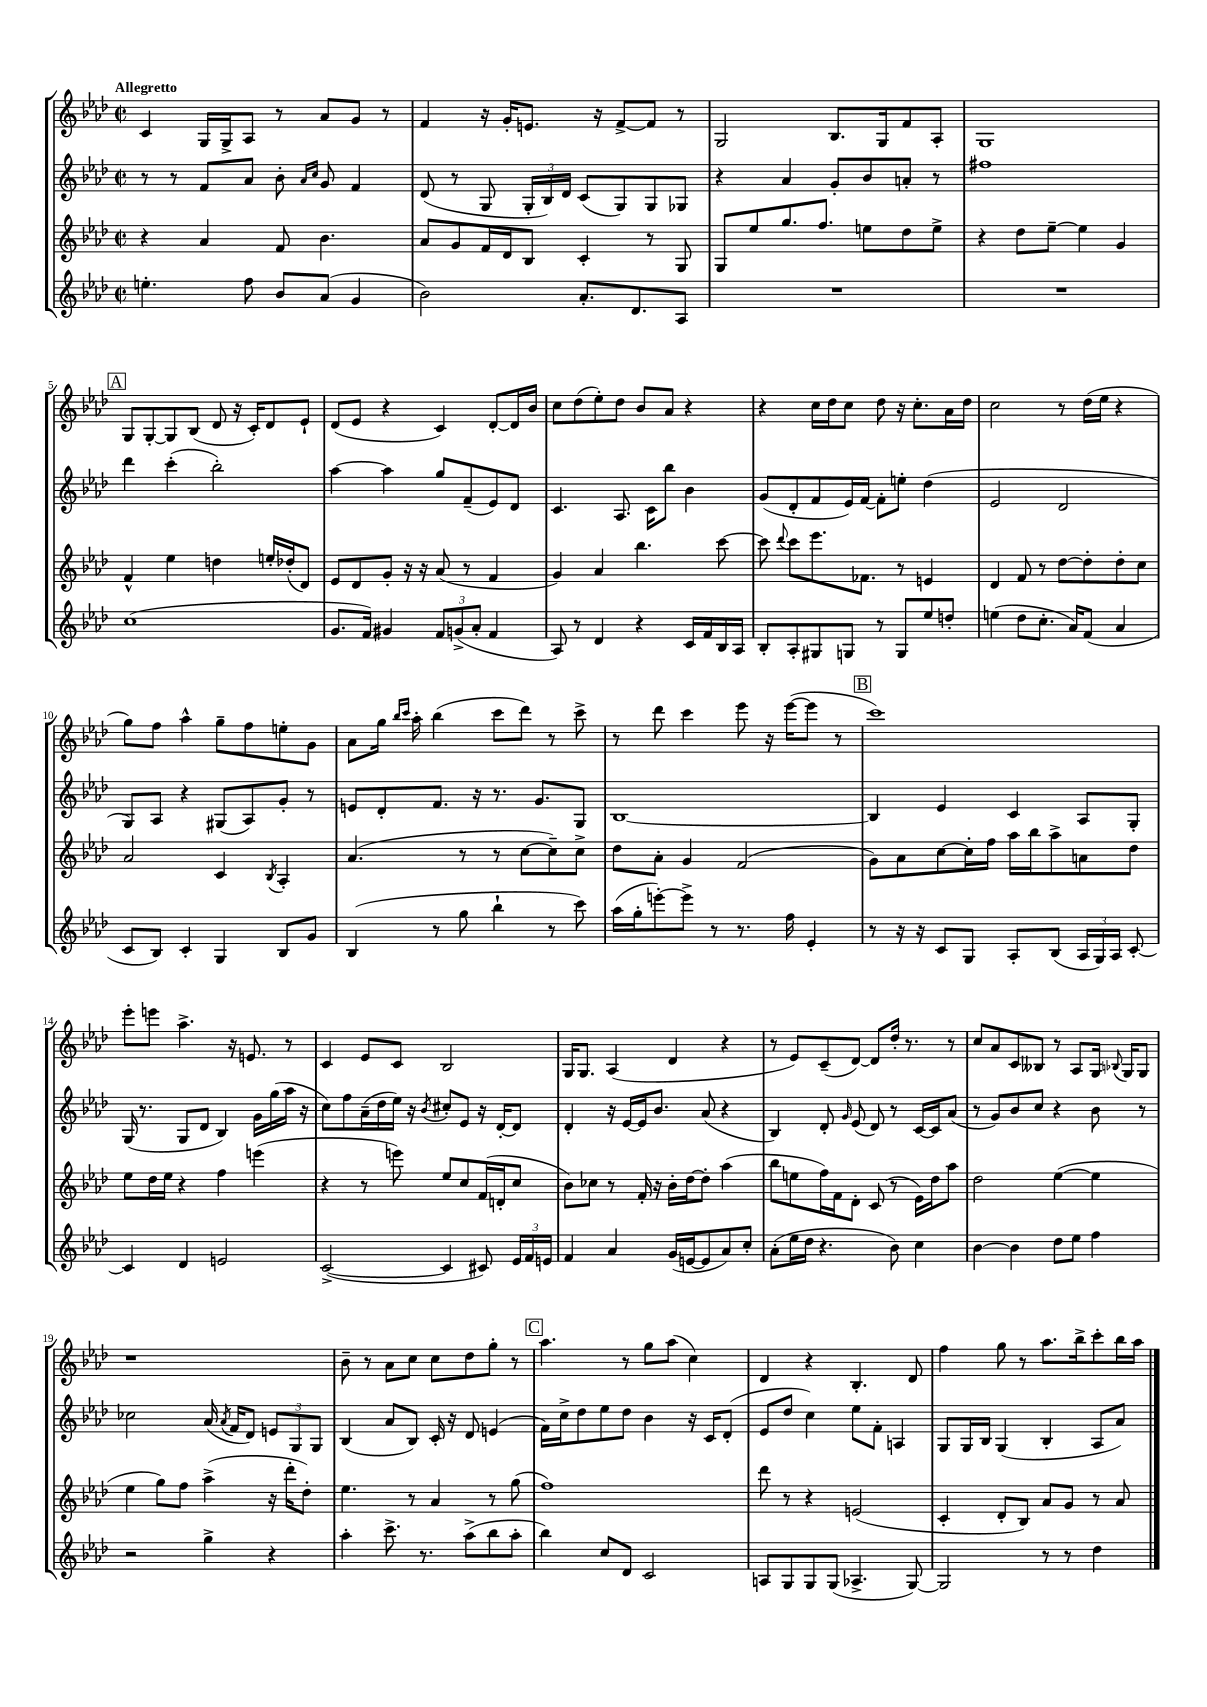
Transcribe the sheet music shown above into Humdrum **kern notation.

**kern	**kern	**kern	**kern
*part4	*part3	*part2	*part1
*staff4	*staff3	*staff2	*staff1
*clefG2	*clefG2	*clefG2	*clefG2
*k[b-e-a-d-]	*k[b-e-a-d-]	*k[b-e-a-d-]	*k[b-e-a-d-]
*M2/2	*M2/2	*M2/2	*M2/2
*met(c|)	*met(c|)	*met(c|)	*met(c|)
=1	=1	=1	=1
!	!	!	!LO:TX:a:B:t=Allegretto
4.een'\	4r	8r	4c/
.	.	8r	.
.	4a-/	8f/L	16G/LL
.	.	.	16G^/J
8ff\	.	8a-/J	8A-/J
8b-/L	8f/	8b-'\	8r
.	.	16qqa-/LL	.
.	.	16qqcc/JJ	.
(8a-/J	4.b-\	8g/	8a-/L
4g/	.	4f/	8g/J
.	.	.	8r
=2	=2	=2	=2
2b-\)	8a-/L	(8d-/	4f/
.	8g/	8r	.
.	16f/L	8G/	16r
.	16d-/J	.	16g'/KL
.	8B-/J	24G'/LL	8.en/J
.	.	24B-/)	.
.	.	24d-/JJ	.
8.a-'/L	4c'/	(8c/L	.
.	.	.	16r
.	.	8G/)	[8f^/L
8.d-/	.	.	.
.	8r	8G/	8f/J]
8A-/J	8G/	8G-X/J	8r
=3	=3	=3	=3
1r	8G/L	4r	2G/
.	8ee-/	.	.
.	8.gg/	4a-/	.
.	8.ff/J	.	.
.	.	8g'/L	8.B-/L
.	8een\L	8b-/	.
.	.	.	16G/k
.	8dd-\	8an'/J	8f/
.	8ee^\J	8r	8A-'/J
=4	=4	=4	=4
1r	4r	1ff#X	1G
.	8dd-\L	.	.
.	[8ee-~\J	.	.
.	4ee-\]	.	.
.	4g/	.	.
!!LO:LB:g=z
!!LO:REH:place=s1:t=A
=5	=5	=5	=5
(1cc	4f^^/	4ddd-\	8G/L
.	.	.	[8G'/
.	4ee-\	(4ccc'\	8G/]
.	.	.	(8B-/J
.	4ddn\	2bb-'\)	8d-/
.	.	.	16r
.	.	.	16c'/KL)
.	16een'/LL	.	8d-/
.	(16dd-X'/J	.	.
.	8d-/J)	.	8e-`/J
=6	=6	=6	=6
8.g/L	8e-/L	[4aa-\	(8d-/L
.	8d-/	.	8e-/J
16f/Jk)	.	.	.
4g#X/	8g'/J	4aa-\]	4r
.	16r	.	.
.	16r	.	.
12f/L	(8a-/	8gg/L	4c/)
(12gn^/	.	.	.
.	8r	(8f~/	.
12a-'/J	.	.	.
4f/	4f/	8e-/)	[8d-'/L
.	.	8d-/J	16d-/L]
.	.	.	16b-/JJ
=7	=7	=7	=7
8A-/)	4g/)	4.c/	8cc\L
8r	.	.	(8dd-\
4d-/	4a-/	.	8ee-'\)
.	.	8.A-/	8dd-\J
4r	4.bb-\	.	8b-/L
.	.	16c\KL	.
.	.	8bb-\J	8a-/J
16c/LL	.	4b-\	4r
16f/	.	.	.
16B-/	[8ccc\	.	.
16A-/JJ	.	.	.
=8	=8	=8	=8
8B-'/L	8ccc\]	(8g/L	4r
.	8qqddd-/	.	.
8A-'/	8ccc\L	8d-'/	.
8G#X/	8.eee-\	8f/	16cc\LL
.	.	.	16dd-\J
8Gn/J	.	16e-/L)	8cc\J
.	8.f-X\J	[16f/JJ	.
8r	.	8f'\L]	8dd-\
8G/L	8r	8een'\J	16r
.	.	.	8.cc'\L
8ee-/	4en/	(4dd-\	.
8ddn'/J	.	.	16a-\L
.	.	.	16dd-\JJ
=9	=9	=9	=9
(4een\	4d-/	2e-/	2cc\
8dd-\L	8f/	.	.
8.cc'\J	8r	.	.
.	[8dd-\L	2d-/	8r
16a-/KL)	.	.	.
(8f/J	8dd-'\]	.	(16dd-\LL
.	.	.	16ee-\JJ
4a-/	8dd-'\	.	4r
.	8cc\J	.	.
!!LO:LB:g=z
=10	=10	=10	=10
8c/L	2a-/	8G/L)	8gg\L)
8B-/J)	.	8A-/J	8ff\J
4c'/	.	4r	4aa-^^\
4G/	4c/	(8G#X/L	8gg~\L
.	.	8A-/)	8ff\
.	8qB-/	.	.
8B-/L	4A-'/	8g'/J	8een'\
8g/J	.	8r	8g\J
=11	=11	=11	=11
(4B-/	(4.a-/	8en/L	8a-\L
.	.	8d-'/	16gg\Jk
.	.	.	16qqbb-/LL
.	.	.	16qqccc/JJ
.	.	.	16aa-'\
8r	.	8.f/J	(4bb-\
8gg\	8r	.	.
.	.	16r	.
4bb-`\	8r	8.r	8ccc\L
.	[8cc\L	.	8ddd-\J)
.	.	8.g/L	.
8r	8cc~\])	.	8r
8ccc\)	8cc^\J	8G/J	8ccc^\
=12	=12	=12	=12
(16aa-\LL	8dd-\L	[1B-	8r
16gg'\J	.	.	.
[8eeen'\)	8a-'\J	.	8ddd-\
8eee^\J]	4g/	.	4ccc\
8r	.	.	.
8.r	(2f/	.	8eee-\
.	.	.	16r
16ff\	.	.	([16eee-\KL
4e-'/	.	.	8eee-\J]
.	.	.	8r
!!LO:REH:place=s1:t=B
=13	=13	=13	=13
8r	8g\L)	4B-/]	1ccc)
16r	8a-\	.	.
16r	.	.	.
8c/L	[8cc\	4e-/	.
8G/J	16cc'\L]	.	.
.	16ff\JJ	.	.
8A-'/L	16aa-\LL	4c/	.
.	16bb-\J	.	.
(8B-/J	8aa-^\	.	.
24A-/LL	8an\	8A-/L	.
24G/)	.	.	.
24A-/JJ	.	.	.
[8c'/	8dd-\J	8G'/J	.
!!LO:LB:g=z
=14	=14	=14	=14
4c/]	8ee-\L	(16G/	8eee-'\L
.	.	8.r	.
.	16dd-\L	.	8eeen\J
.	16ee-\JJ	.	.
4d-/	4r	8G/L	4.aa-^\
.	.	8d-/J	.
2en/	4ff\	4B-/)	.
.	.	.	16r
.	.	.	8.en/
.	(4eeen\	16g\LL	.
.	.	(16gg\	.
.	.	16aa-\JJ	8r
.	.	16r	.
=15	=15	=15	=15
([2c^/	4r	8cc\L)	4c/
.	.	8ff\	.
.	8r	(16a-~\L	8e-/L
.	.	16dd-\	.
.	8eeen\)	16ee-\JJ)	8c/J
.	.	16r	.
.	.	8qb-/	.
4c/]	8ee-/L	8cc#X'/L	2B-/
.	8cc/	8e-/J	.
8c#X/)	(16f/L	16r	.
.	16dn'/J	[16d-'/KL	.
24e-/LL	8cc/J	8d-/J]	.
24f/	.	.	.
24en/JJ	.	.	.
=16	=16	=16	=16
4f/	8b-\L)	4d-'/	16G/KL
.	.	.	8.G/J
.	8cc-X\J	.	.
4a-/	8r	16r	(4A-/
.	.	[16e-/LL	.
.	16f'/	16e-/J]	.
.	16r	8.b-/J	.
(16g/LL	16b-'\LL	.	4d-/
[16en/J	[16dd-\J	.	.
8e/]	8dd-'\J]	(8a-/	.
8a-/)	(4aa-\	4r	4r
8cc'/J	.	.	.
=17	=17	=17	=17
(8a-'\L	8bb-\L	4B-/)	8r
16ee-\L	8een\	.	8e-/L)
16dd-\JJ	.	.	.
4.r	16ff\L)	8d-'/	(8c~/
.	16f\J	.	.
.	.	16qqg/	.
.	8d-'\J	(8e-/	[8d-/J)
.	(8c/	8d-/)	8d-/L]
8b-\)	8r	8r	16dd-'/Jk
.	.	.	8.r
4cc\	16e-\LL)	[16c/LL	.
.	16dd-\J	16c/J]	.
.	8aa-\J	(8a-/J	8r
=18	=18	=18	=18
[4b-\	2dd-\	8r	8cc/L
.	.	8g/L)	8a-/
4b-\]	.	8b-/	8c/
.	.	8cc/J	8B--X/J
8dd-\L	([4ee-\	4r	8r
8ee-\J	.	.	8A-/L
4ff\	4ee-\]	8b-\	16G/Jk
.	.	.	8qqB-X/
.	.	.	16G/KL
.	.	8r	8G/J
!!LO:LB:g=z
=19	=19	=19	=19
2r	4ee-\	2cc-X\	1r
.	8gg\L)	.	.
.	8ff\J	.	.
4gg^\	(4aa-^\	(16a-/	.
.	.	8qa-/	.
.	.	16f/KL	.
.	.	8d-/J)	.
4r	16r	12en/L	.
.	16ddd-'\KL	.	.
.	.	12G/	.
.	8dd-'\J)	.	.
.	.	12G/J	.
=20	=20	=20	=20
4aa-'\	4.ee-\	(4B-/	8b-~\
.	.	.	8r
8.ccc^\	.	8a-/L	8a-\L
.	8r	8B-/J)	8cc\J
8.r	.	.	.
.	4a-/	16c'/	8cc\L
.	.	16r	.
(8aa-^\L	.	8d-/	8dd-\
8bb-\	8r	(4en/	8gg'\J
8aa-'\J	(8gg\	.	8r
!!LO:REH:place=s1:t=C
=21	=21	=21	=21
4bb-\)	1ff)	16f\LL)	4.aa-\
.	.	16cc^\J	.
.	.	8dd-\	.
8cc/L	.	8ee-\	.
8d-/J	.	8dd-\J	8r
2c/	.	4b-\	8gg\L
.	.	.	(8aa-\J
.	.	16r	4cc\)
.	.	16c/KL	.
.	.	(8d-'/J	.
=22	=22	=22	=22
8An/L	8ddd-\	8e-/L	4d-/
8G/	8r	8dd-/J	.
8G/	4r	4cc\)	4r
(8G/J	.	.	.
4.A-X^/	(2en/	8ee-\L	4.B-'/
.	.	8f'\J	.
.	.	4An/	.
[8G/)	.	.	8d-/
=23	=23	=23	=23
2G/]	4c'/	8G/L	4ff\
.	.	16G/L	.
.	.	16B-/JJ	.
.	8d-'/L	(4G/	8gg\
.	8B-/J)	.	8r
8r	8a-/L	4B-'/	8.aa-\L
8r	8g/J	.	.
.	.	.	16bb-^\k
4dd-\	8r	8A-/L	8ccc'\
.	8a-/	8a-/J)	16bb-\L
.	.	.	16aa-\JJ
==	==	==	==
*-	*-	*-	*-
